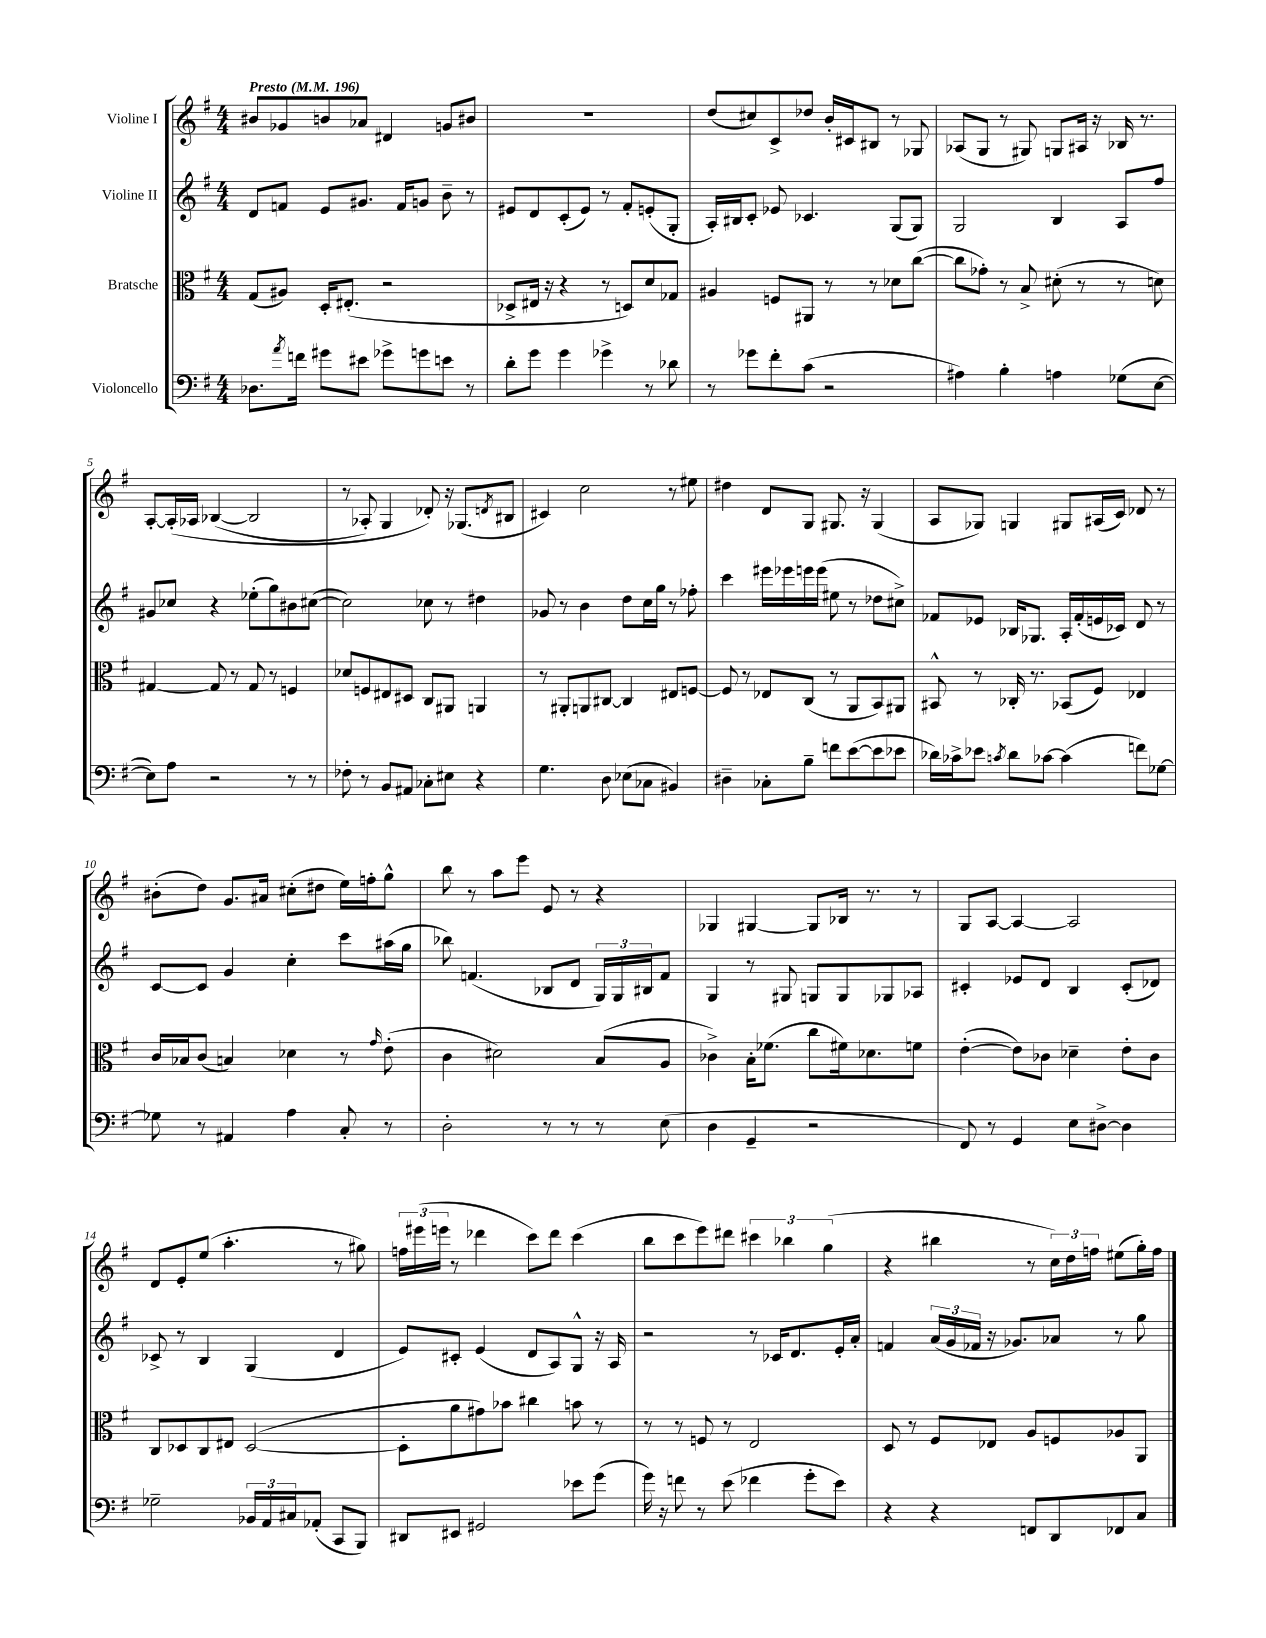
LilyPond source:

<<
\new StaffGroup <<
\new Staff = "s0" \with { instrumentName = "Violine I" } {
    \clef treble \key g \major \numericTimeSignature \time 4/4 \tempo "Presto" 4 = 196
    bis'8 ges'8 b'8 aes'8 dis'4 g'8 bis'8 |
    R1 |
    d''8( cis''8) c'8-> des''8 b'16-. cis'16 bis8 r8 ges8 |
    aes8( g8 r8 gis8) g8 ais16 r16 bes16 r8. |
    a8~-. a16-.\( aes16 bes4~( bes2 |
    r8 aes8-.) g4 des'8-.\) r16 ges8.( \acciaccatura { d'8 } bis8 |
    cis'4) c''2 r8 eis''8 |
    dis''4 d'8 g8 gis8. r16 gis4( |
    a8 ges8) g4 gis8 ais16( c'16) des'8 r8 |
    bis'8-.( d''8) g'8. ais'16 cis''8-.( dis''8 e''16) f''16-. g''8-^ |
    b''8 r8 a''8 e'''8 e'8 r8 r4 |
    ges4 gis4~ gis8 bes16 r8. r8 |
    g8 a8~ a4~ a2 |
    d'8 e'8-. e''8( a''4.-. r8 gis''8) |
    \tuplet 3/2 { f''16 eis'''16( e'''16 } r8 des'''4 c'''8) des'''8 c'''4( |
    b''8 c'''8 e'''8) dis'''8 \tuplet 3/2 { cis'''4 bes''4 g''4( } |
    r4 bis''4 r8 \tuplet 3/2 { c''16) d''16 f''16 } eis''8( g''16-.) f''16 \bar "|." |
}
\new Staff = "s1" \with { instrumentName = "Violine II" } {
    \clef treble \key g \major \numericTimeSignature \time 4/4
    d'8 f'8 e'8 gis'8. f'16 g'8 b'8-- r8 |
    eis'8 d'8 c'8-.( eis'8) r8 fis'8-. e'8-.( g8-. |
    a16-.) bis16 c'8-. ees'8 ces'4. g8( g8) |
    g2 b4 a8 fis''8 |
    gis'8 ces''8 r4 ees''8-.( g''8) bis'8 cis''8~( |
    cis''2) ces''8 r8 dis''4 |
    ges'8 r8 b'4 d''8 c''16 g''16 r8 fes''8-. |
    c'''4 eis'''16 ees'''16 e'''16 e'''16( eis''8 r8 des''8 cis''8->) |
    fes'8 ees'8 bes16 ges8. a16-. fes'16-.( e'16 ces'16) d'8 r8 |
    c'8~ c'8 g'4 c''4-. c'''8 ais''16( g''16 |
    bes''8) f'4.( bes8 d'8 \tuplet 3/2 { g16) g16 bis16 } f'8 |
    g4 r8 gis8 g8 g8 ges8 aes8 |
    cis'4-. ees'8 d'8 b4 cis'8-.( des'8) |
    ces'8-> r8 b4 g4( d'4 |
    e'8) cis'8-. e'4( d'8 a8) g8-^ r16 a16 |
    r2 r8 ces'16 d'8. e'16-. a'16-. |
    f'4 \tuplet 3/2 { a'16( g'16 fes'16 } r16 ges'8.) aes'8 r8 g''8 \bar "|." |
}
\new Staff = "s2" \with { instrumentName = "Bratsche" } {
    \clef alto \key g \major \numericTimeSignature \time 4/4
    g8( ais8) d16-. eis8.-.( r2 |
    des8-> eis16 r16 r4 r8 d8) d'8 ges8 |
    ais4 f8 ais,8 r8 r8 des'8 c''8~( |
    c''8 ges'8-.) r8 b8-> dis'8-.( r8 r8 d'8) |
    gis4~ gis8 r8 gis8 r8 f4 |
    des'8 f8 eis8 dis8 c8 ais,8 a,4 |
    r8 ais,8-. a,8 cis8~ cis4 eis8 f8~ |
    f8 r8 ees8 c8( r8 a,8 b,8) ais,8 |
    bis,8-^ r8 ces16-. r8. bes,8( fis8) ees4 |
    c'16 bes16 c'8( b4) des'4 r8 \grace { g'16 } e'8-.( |
    c'4 dis'2) b8( a8 |
    ces'4->) b16-. fes'8.( c''8 fis'16) des'8. f'8 |
    e'4~-.( e'8) ces'8 des'4-- e'8-. ces'8 |
    c8 des8 c8 eis8 des2~( |
    des8-. a'8 gis'8) bes'8 cis''4 b'8 r8 |
    r8 r8 f8 r8 e2 |
    d8 r8 fis8 ees8 a8 f8 aes8 a,8 \bar "|." |
}
\new Staff = "s3" \with { instrumentName = "Violoncello" } {
    \clef bass \key g \major \numericTimeSignature \time 4/4
    des8. \acciaccatura { a'8 } f'16 gis'8 eis'8 ges'8-> g'8 e'8 r8 |
    d'8-. g'8 g'4 ges'4-> r8 des'8 |
    r8 ges'8 fis'8-. c'8( r2 |
    ais4) b4-. a4 ges8( e8~ |
    e8) a8 r2 r8 r8 |
    fes8-. r8 b,8 ais,8 ces8-. eis8 r4 |
    g4. d8 ees8( ces8 bis,4) |
    dis4-- ces8-. b8-- f'8 e'8~( e'8 ees'8 |
    des'16) ces'16-> ees'8 \acciaccatura { c'8 } des'8 ces'8~ ces'4( f'8) ges8~ |
    ges8 r8 ais,4 a4 c8-. r8 |
    d2-. r8 r8 r8 e8( |
    d4 g,4-- r2 |
    fis,8) r8 g,4 e8 dis8~-> dis4 |
    ges2-- \tuplet 3/2 { bes,16 a,16 cis16 } aes,8-.( c,8 b,,8) |
    dis,8 eis,8 gis,2 ees'8 g'8( |
    g'16) r16 f'8 r8 e'8( fes'4 g'8-. e'8) |
    r4 r4 f,8 d,8 fes,8 c8 \bar "|." |
}
>>
>>
